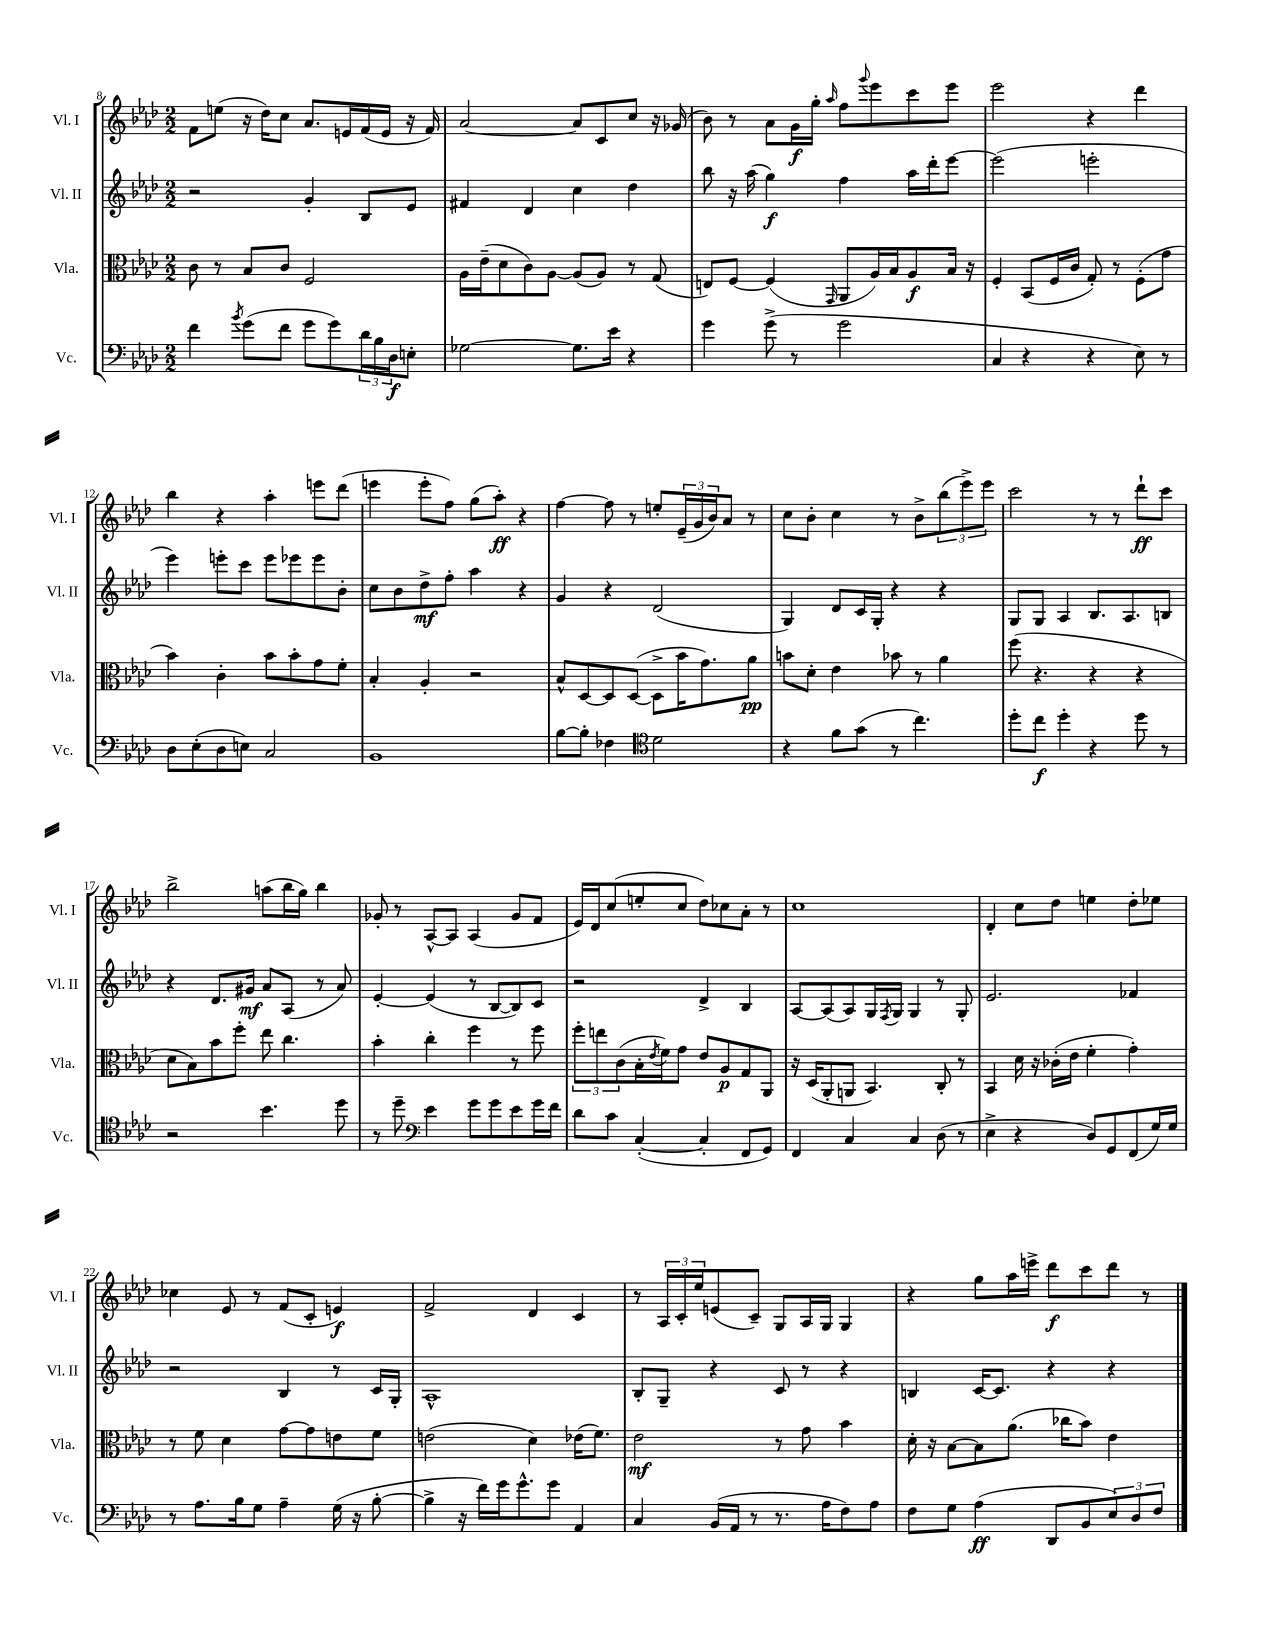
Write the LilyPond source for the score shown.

<<
\new StaffGroup <<
\new Staff = "s0" \with { instrumentName = "Vl. I" shortInstrumentName = "Vl. I" } {
    \clef treble \key aes \major \numericTimeSignature \time 2/2
    f'8 e''8( r16 des''16) c''8 aes'8. e'16 f'16( e'16 r16 f'16) |
    aes'2~ aes'8 c'8 c''8 r16 ges'16( |
    bes'8) r8 aes'8 g'16\f g''16-. \grace { aes''16 } f''8 \appoggiatura { g'''8 } ees'''8 c'''8 ees'''8 |
    ees'''2 r4 des'''4 |
    bes''4 r4 aes''4-. e'''8 des'''8( |
    e'''4 e'''8-. f''8) g''8( aes''8-.\ff) r4 |
    f''4~ f''8 r8 e''8-. \tuplet 3/2 { ees'16--( g'16 bes'16) } aes'8 r8 |
    c''8 bes'8-. c''4 r8 bes'8-> \tuplet 3/2 { bes''8( ees'''8->) ees'''8 } |
    c'''2 r8 r8 des'''8-!\ff c'''8 |
    bes''2-> a''8( bes''16 g''16) bes''4 |
    ges'8-. r8 aes8~-^ aes8 aes4( ges'8 f'8 |
    ees'16) des'16 c''8( e''8-. c''8 des''8) ces''8 aes'8-. r8 |
    c''1 |
    des'4-. c''8 des''8 e''4 des''8-. ees''8 |
    ces''4 ees'8 r8 f'8( c'8-. e'4\f) |
    f'2-> des'4 c'4 |
    r8 \tuplet 3/2 { aes16 c'16-. ees''16 } e'8( c'8--) g8 aes16 g16 g4 |
    r4 g''8 aes''16 e'''16-> des'''8\f c'''8 des'''8 r8 \bar "|." |
}
\new Staff = "s1" \with { instrumentName = "Vl. II" shortInstrumentName = "Vl. II" } {
    \clef treble \key aes \major \numericTimeSignature \time 2/2
    r2 g'4-. bes8 ees'8 |
    fis'4 des'4 c''4 des''4 |
    bes''8 r16 aes''16( g''4\f) f''4 aes''16 des'''16-. ees'''8~ |
    ees'''2( e'''2-. |
    ees'''4) e'''8-. c'''8 e'''8 ees'''8 ees'''8 bes'8-. |
    c''8 bes'8 des''8->\mf f''8-. aes''4 r4 |
    g'4 r4 des'2( |
    g4) des'8 c'16 g16-. r4 r4 |
    g8 g8 aes4 bes8. aes8. b8 |
    r4 des'8. gis'16\mf aes'8 aes8( r8 aes'8) |
    ees'4~-. ees'4( r8 bes8~ bes8) c'8 |
    r2 des'4-> bes4 |
    aes8~ aes8( aes8) g16 \acciaccatura { f8 } g16 g4 r8 g8-. |
    ees'2. fes'4 |
    r2 bes4 r8 c'16 g16-. |
    aes1-^ |
    bes8-. g8-- r4 c'8 r8 r4 |
    b4 c'16~ c'8. r4 r4 \bar "|." |
}
\new Staff = "s2" \with { instrumentName = "Vla." shortInstrumentName = "Vla." } {
    \clef alto \key aes \major \numericTimeSignature \time 2/2
    c'8 r8 bes8 c'8 f2 |
    aes16 ees'16--( des'8 c'8) aes8~ aes8( aes8) r8 g8( |
    e8) f8~ f4( \grace { g,16 } aes,8 aes16) bes16 aes8\f bes16 r16 |
    f4-. bes,8( f16 c'16 g8-.) r8 f8-.( g'8 |
    bes'4) c'4-. bes'8 bes'8-. g'8 f'8-. |
    bes4-. aes4-. r2 |
    bes8-^ des8~ des8 des8~( des8-> bes'16 g'8.) aes'8\pp |
    b'8 des'8-. ees'4 bes'8 r8 aes'4 |
    f''8( r4. r4 r4 |
    des'8 bes8) bes'8 f''8-. ees''8 c''4. |
    bes'4-. c''4-. f''4 r8 f''8 |
    \tuplet 3/2 { f''8-. e''8 c'8( } bes16-. \acciaccatura { ees'8 } f'16) g'8 ees'8 aes8\p g8 aes,8 |
    r16 des16( aes,8-. a,8 bes,4.) c8-. r8 |
    bes,4 des'16 r16 ces'16-.( ees'16 f'4-. g'4-.) |
    r8 f'8 des'4 g'8~ g'8 e'8 f'8 |
    e'2( des'4) ees'16( f'8.) |
    ees'2\mf r8 g'8 bes'4 |
    des'16-. r16 bes8~ bes8 aes'8.( ces''16 bes'8) ees'4 \bar "|." |
}
\new Staff = "s3" \with { instrumentName = "Vc." shortInstrumentName = "Vc." } {
    \clef bass \key aes \major \numericTimeSignature \time 2/2
    f'4 \acciaccatura { bes'8 } g'8( f'8 g'8 g'8) \tuplet 3/2 { des'16 bes16 des16\f } e8-. |
    ges2~ ges8. ees'16 r4 |
    g'4 g'8->( r8 g'2 |
    c4 r4 r4 ees8) r8 |
    des8 ees8-.( des8 e8) c2 |
    bes,1 |
    bes8~ bes8-. fes4 \clef tenor des'2 |
    r4 f'8 g'8( r8 c''4.) |
    des''8-. c''8\f des''4-. r4 des''8 r8 |
    r2 bes'4. des''8 |
    r8 des''8-- \clef bass ees'4 g'8 g'8 ees'8 g'16 f'16 |
    des'8 c'8 c4~-.( c4-. f,8 g,8) |
    f,4 c4 c4 des8( r8 |
    ees4-> r4 des8) g,8 f,8( g16) g16 |
    r8 aes8. bes16 g8 aes4-- g16( r16 bes8~-. |
    bes4-> r16 f'16) g'16 g'8.-^ g'8 aes,4 |
    c4 bes,16( aes,16 r8 r8. aes16 f8) aes8 |
    f8 g8 aes4\ff( des,8 bes,8 \tuplet 3/2 { ees8) des8 f8 } \bar "|." |
}
>>
>>
\layout { \context { \Score currentBarNumber = #8 } }
